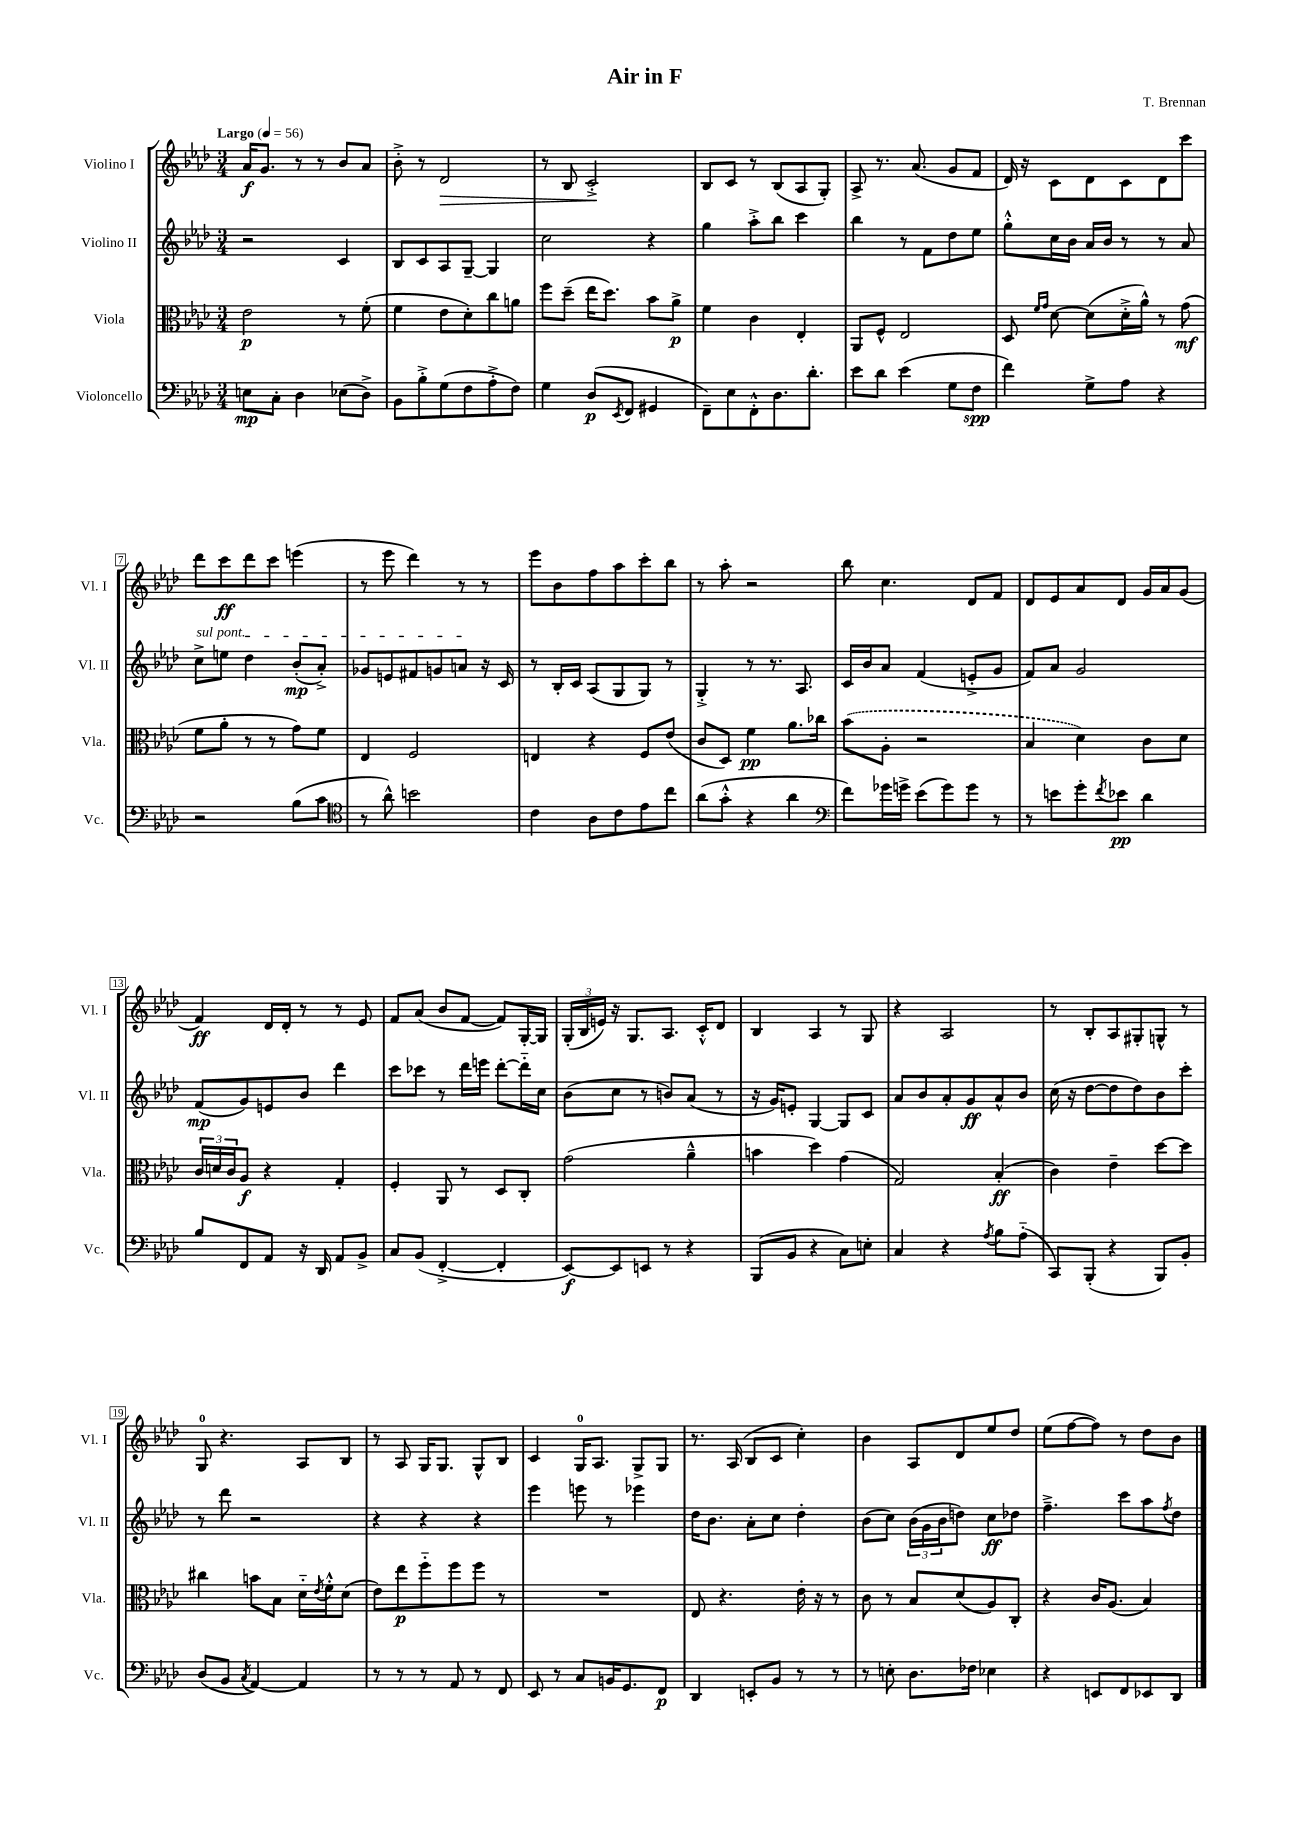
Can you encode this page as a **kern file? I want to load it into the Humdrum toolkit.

**kern	**kern	**kern	**kern
*staff4	*staff3	*staff2	*staff1
*clefF4	*clefC3	*clefG2	*clefG2
*k[b-e-a-d-]	*k[b-e-a-d-]	*k[b-e-a-d-]	*k[b-e-a-d-]
*M3/4	*M3/4	*M3/4	*M3/4
*MM56	*MM56	*MM56	*MM56
8E\L	2e-\	2r	16a-/LK
.	.	.	8.g/J
8C'\J	.	.	.
4D-\	.	.	8r
.	.	.	8r
(8E-\L	8r	4c/	8b-/L
8D-^\J)	(8f'\	.	8a-/J
=	=	=	=
8BB-\L	4f\	8B-/L	8b-'^\
8B-'^\	.	8c/	8r
(8G\	8e-\L	8A-/	2d-/
8F\	8d-'\)	[8G~/J	.
8A-'^\	8cc\	4G/]	.
8F\J)	8a\J	.	.
=	=	=	=
4G\	8ff\L	2cc\	8r
.	(8dd-~\J	.	8B-/
(8D-/L	16ee-\LK	.	2c'^/
.	8.dd-\J)	.	.
8qEE-/	.	.	.
8FF/J	.	.	.
4GG#/	8b-\L	4r	.
.	8a-^\J	.	.
=	=	=	=
8FF~\L)	4f\	4gg\	8B-/L
8E-\	.	.	8c/J
8FF'^^\	4c\	8aa-'^\L	8r
8.D-\	.	8bb-\J	(8B-/L
.	4E-'/	4ccc\	8A-/
8.d-'\J	.	.	.
.	.	.	8G'/J)
=	=	=	=
8e-\L	8AA-/L	4bb-\	8A-^/
8d-\J	8F^^/J	.	8.r
(4e-\	2E-/	8r	.
.	.	.	(8.a-/
.	.	8f\L	.
8G\L	.	8dd-\	8g/L
8F\J	.	8ee-\J	8f/J
=	=	=	=
4f\)	8D-/	8gg'^^\L	16d-/)
.	.	.	16r
.	16qqf/LL	.	.
.	16qqg/JJ	.	.
.	[8d-\	16cc\L	8c\L
.	.	16b-\JJ	.
8G^\L	(8d-\]L	16a-/LL	8d-\
.	.	16b-/JJ	.
8A-\J	16d-'^\L	8r	8c\
.	16a-^^\JJ)	.	.
4r	8r	8r	8d-\
.	(8g\	8a-/	8ccc\J
=	=	=	=
2r	8f\L	8cc^\L	8ddd-\L
.	8a-'\J	8ee\J	8ccc\
.	8r	4dd-\	8ddd-\
.	8r	.	8ccc\J
(8B-\L	8g\L)	(8b-'/L	(4eee\
8c\J	8f\J	8a-'^/J)	.
=	=	=	=
*clefC4	*	*	*
8r	4E-/	8g-/L	8r
8a-^^\)	.	8e/	8eee-\
2b\	2F/	8f#/	4ddd-\)
.	.	8g/	.
.	.	8a/J	8r
.	.	16r	8r
.	.	16c/	.
=	=	=	=
4c\	4E/	8r	8eee-\L
.	.	16B-'/LL	8b-\
.	.	16c/JJ	.
8A-\L	4r	(8A-/L	8ff\
8c\	.	8G/	8aa-\
8e-\	8F/L	8G/J)	8ccc'\
8cc\J	(8e-/J	8r	8bb-\J
=	=	=	=
(8a-\L	8c/L	4G'^/	8r
8g'^^\J	8D-/J)	.	8aa-'\
4r	4f\	8r	2r
.	.	8.r	.
4a-\	8.a-\L	.	.
.	.	8.A-/	.
.	16cc-\Jk	.	.
=	=	=	=
*clefF4	*	*	*
8f\L)	(8b-\L	16c/LL	8bb-\
.	.	16b-/J	.
16g-\L	8A-'\J	8a-/J	4.cc\
16g^\JJ	.	.	.
(8e-\L	2r	(4f/	.
8g\)	.	.	.
8g\J	.	8e'^/L	8d-/L
8r	.	8g/J	8f/J
=	=	=	=
8r	4B-/	8f/L)	8d-/L
8e\L	.	8a-/J	8e-/
8g'\	4d-\)	2g/	8a-/
8qf/	.	.	.
8e-\J	.	.	8d-/J
4d-\	8c\L	.	16g/LL
.	.	.	16a-/J
.	8d-\J	.	(8g/J
=	=	=	=
8B-/L	24c/LL	(8f/L	4f/)
.	24d/	.	.
.	24c/J	.	.
8FF/	8A-/J	8g/)	.
8AA-/J	4r	8e/	16d-/LL
.	.	.	16d-'/JJ
16r	.	8b-/J	8r
16DD-/	.	.	.
8AA-/L	4G'/	4ddd-\	8r
8BB-^/J	.	.	8e-/
=	=	=	=
8C/L	4F'/	8ccc\L	8f/L
(8BB-/J	.	8ccc-\J	(8a-/J
[4FF'^/	8AA-/	8r	8b-/L
.	8r	16ddd-\LL	[8f/J
.	.	16eee\JJ	.
4FF'/]	8D-/L	[8ddd-'\L	8f/]L)
.	8C'/J	16ddd-'~\]L	[16G'/L
.	.	16cc\JJ	16G/]JJ
=	=	=	=
[8EE-/L)	(2g\	(8b-\L	(24G'/LL
.	.	.	24B-/
.	.	.	24e/JJ)
8EE-/]	.	8cc\J	16r
.	.	.	8.G/L
8EE/J	.	8r	.
8r	.	8b/L)	8.A-/J
4r	4a-~^^\	(8a-/J	.
.	.	.	16c'^^/LK
.	.	8r	8d-/J
=	=	=	=
(8BBB-/L	4b\	16r	4B-/
.	.	16g/LK)	.
8BB-/J	.	8e'/J	.
4r	4dd-\)	[4G/	4A-/
8C\L)	(4g\	8G/]L	8r
8E'\J	.	8c/J	8G/
=	=	=	=
4C/	2G/)	8a-/L	4r
.	.	8b-/	.
4r	.	8a-'/	2A-/
.	.	8g/	.
8qA-/	.	.	.
8B-\L	(4B-'/	8a-^^/	.
(8A-'~\J	.	8b-/J	.
=	=	=	=
8CC/L)	4c\)	(16cc\	8r
.	.	16r	.
(8BBB-'/J	.	[8dd-\L	8B-'/L
4r	4e-~\	8dd-\]	8A-/
.	.	8dd-\)	8G#'/
8BBB-/L)	[8dd-\L	8b-\	8G^^/J
8BB-'/J	8dd-\]J	8ccc'\J	8r
=	=	=	=
(8D-/L	4cc#\	8r	8G/
8BB-/J	.	8ddd-\	4.r
8qC/	.	.	.
[4AA-/)	8b\L	2r	.
.	8B-\J	.	.
4AA-/]	16d-'~\LL	.	8A-/L
.	8qe-/	.	.
.	16f'^^\J	.	.
.	(8d-\J	.	8B-/J
=	=	=	=
8r	8e-\L)	4r	8r
8r	8ee-\	.	8A-/
8r	8ff'~\	4r	16G/LK
.	.	.	8.G/J
8AA-/	8ff\	.	.
8r	8ff\J	4r	8G^^/L
8FF/	8r	.	8B-/J
=	=	=	=
8EE-/	2.r	4eee-\	4c/
8r	.	.	.
8C/L	.	8eee\	16G/LK
.	.	.	8.A-/J
16BB/K	.	8r	.
8.GG/	.	.	.
.	.	4eee-\	8G^/L
8FF/J	.	.	8G/J
=	=	=	=
4DD-/	8E-/	16dd-\LK	8.r
.	.	8.b-\J	.
.	4.r	.	.
.	.	.	(16A-/
8EE'/L	.	8a-'\L	8B-/L
8BB-/J	.	8cc\J	8c/J
8r	16e-'\	4dd-'\	4cc'\)
.	16r	.	.
8r	8r	.	.
=	=	=	=
8r	8c\	(8b-\L	4b-\
8E'\	8r	8cc\J)	.
8.D-\L	8B-/L	(24b-\LL	8A-/L
.	.	24g\	.
.	.	24b-\J	.
.	(8d-/	8dd\J)	8d-/
16F-\Jk	.	.	.
4E-\	8A-/)	8cc\L	8ee-/
.	8C'/J	8dd-\J	8dd-/J
=	=	=	=
4r	4r	4.ff~^\	(8ee-\L
.	.	.	[8ff\
8EE/L	16c/LK	.	8ff\]J)
.	(8.A-/J	.	.
8FF/	.	8ccc\L	8r
8EE-/	4B-/)	8aa-\	8dd-\L
.	.	8qff/	.
8DD-/J	.	8dd-\J	8b-\J
==	==	==	==
*-	*-	*-	*-
